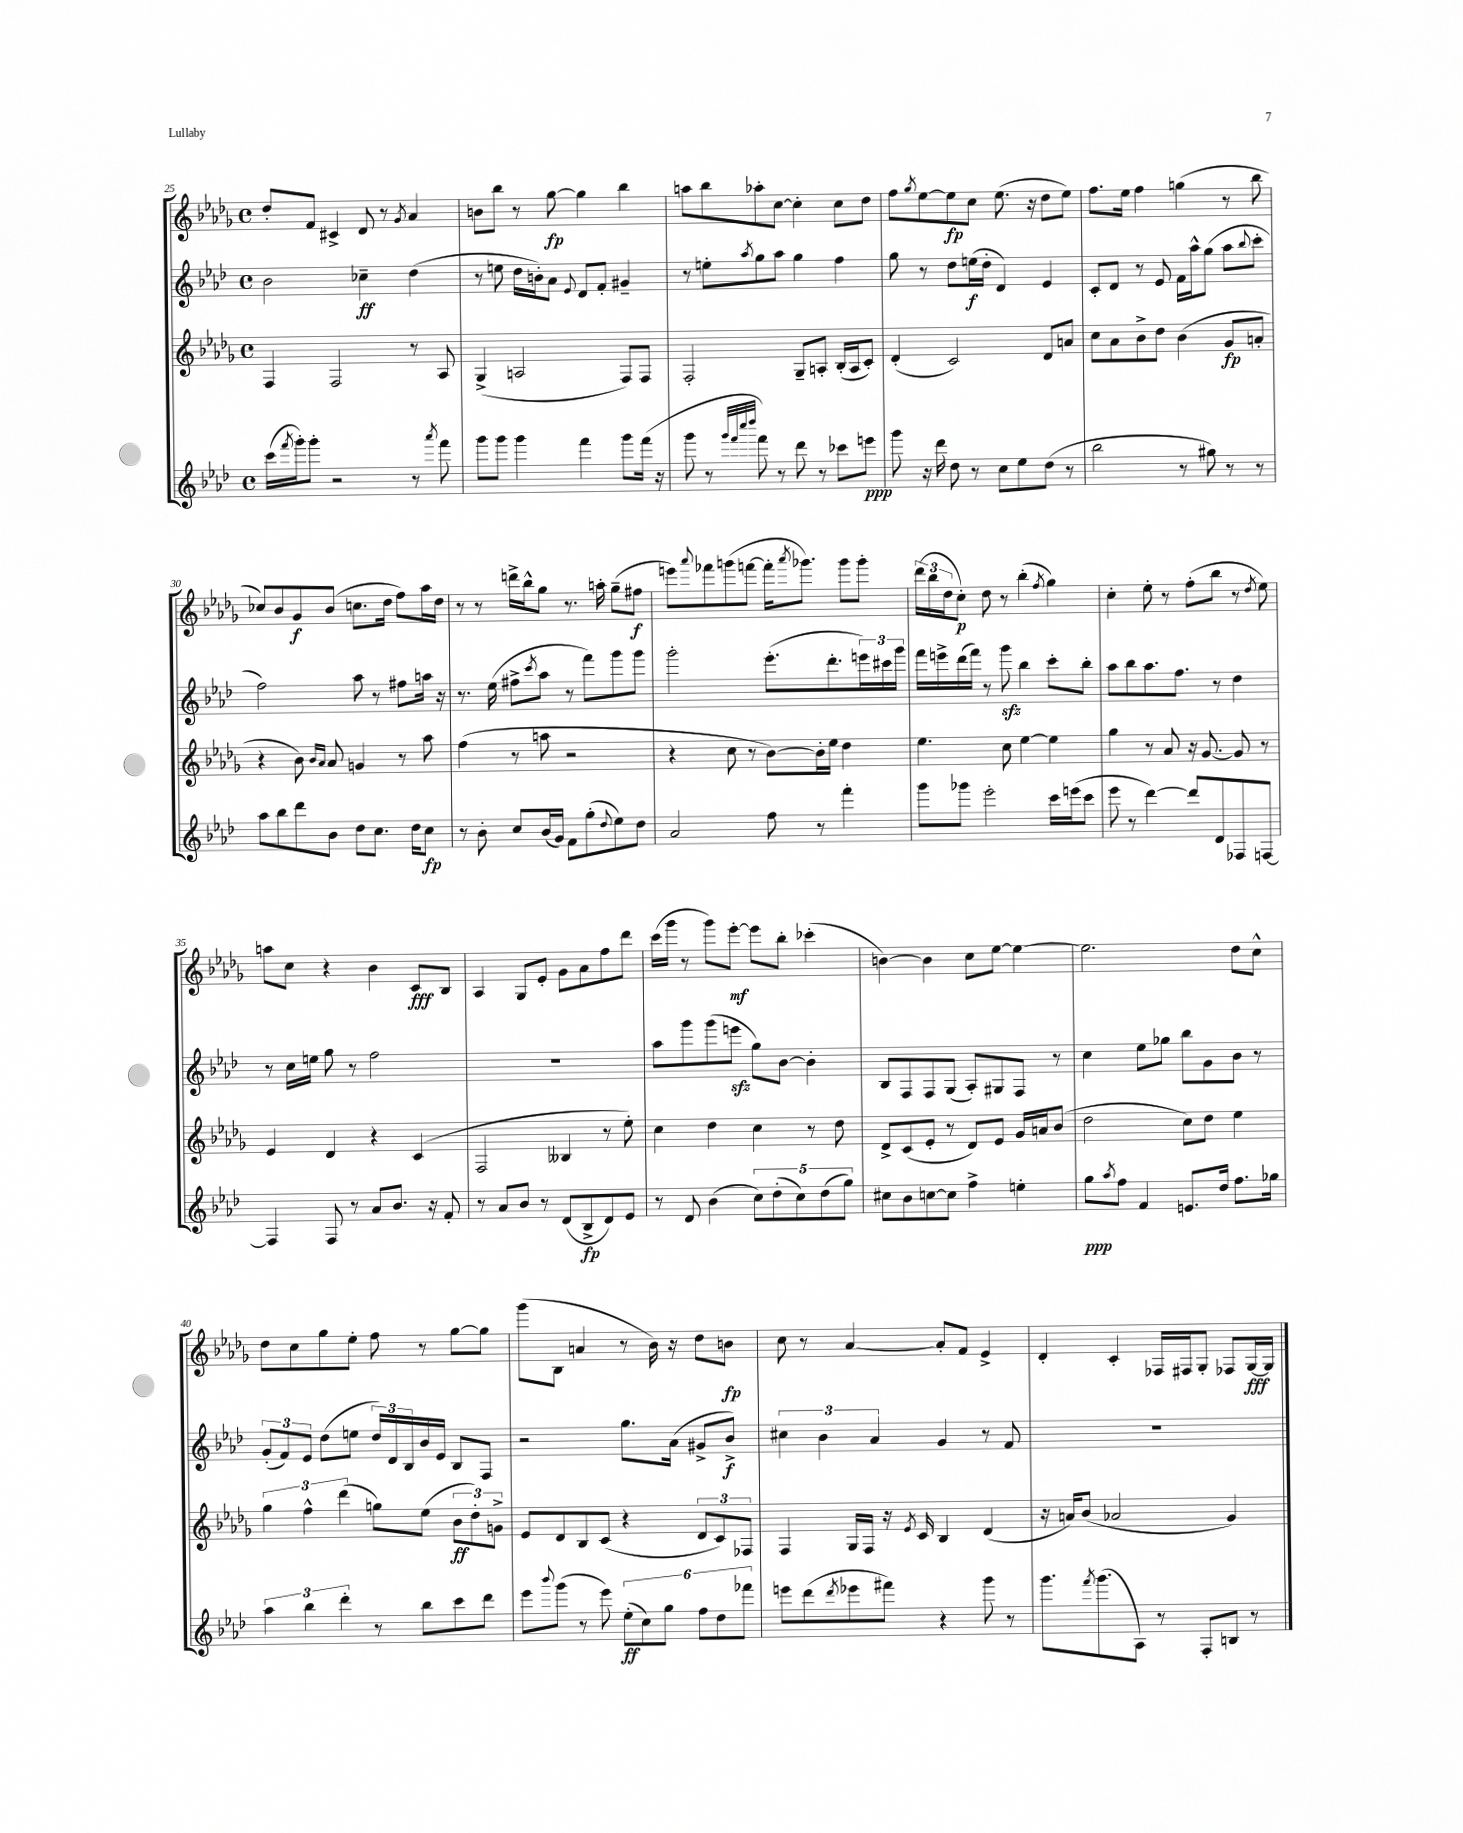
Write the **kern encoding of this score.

**kern	**dynam	**kern	**dynam	**kern	**dynam	**kern	**dynam
*part4	*part4	*part3	*part3	*part2	*part2	*part1	*part1
*staff4	*staff4	*staff3	*staff3	*staff2	*staff2	*staff1	*staff1
*clefG2	*	*clefG2	*	*clefG2	*	*clefG2	*
*k[b-e-a-d-]	*	*k[b-e-a-d-g-]	*	*k[b-e-a-d-]	*	*k[b-e-a-d-g-]	*
*M4/4	*	*M4/4	*	*M4/4	*	*M4/4	*
*met(c)	*	*met(c)	*	*met(c)	*	*met(c)	*
=25	=25	=25	=25	=25	=25	=25	=25
(16ccc\LL	.	4F/	.	2b-\	.	8dd-'/L	.
8qfff/	.	.	.	.	.	.	.
16ggg'\J)	.	.	.	.	.	.	.
8ggg'\J	.	.	.	.	.	8f/J	.
2r	.	2F/	.	.	.	4c#X^/	.
.	.	.	.	4cc-X~\	ff	8d-/	.
.	.	.	.	.	.	8r	.
.	.	.	.	.	.	8qg-/	.
8r	.	8r	.	(4dd-\	.	4a-/	.
8qaaa-/	.	.	.	.	.	.	.
8fff\	.	8A-/	.	.	.	.	.
=26	=26	=26	=26	=26	=26	=26	=26
8ggg\L	.	(4G-^/	.	8r	.	8bn\L	.
8ggg\J	.	.	.	8een\	.	8bb-\J	.
4ggg\	.	2An/	.	16dd-\LL	.	8r	.
.	.	.	.	16bn'\J)	.	.	.
.	.	.	.	8a-\J	.	[8gg-\	fp
.	.	.	.	8qqe-/	.	.	.
4fff\	.	.	.	8d-/L	.	4gg-\]	.
.	.	.	.	8f'/J	.	.	.
8ggg\L	.	8F/L)	.	4g#X~/	.	4bb-\	.
(16fff\Jk	.	8F/J	.	.	.	.	.
16r	.	.	.	.	.	.	.
=27	=27	=27	=27	=27	=27	=27	=27
8ggg\	.	2F'/	.	8r	.	8aan\L	.
8r	.	.	.	8een'\L	.	8bb-\	.
32qqggg/LLL	.	.	.	.	.	.	.
32qqfff/	.	.	.	.	.	.	.
32qqcccc/	.	.	.	.	.	.	.
32qqdddd-/JJJ	.	.	.	8qaa-/	.	.	.
8fff\)	.	.	.	8gg\	.	8aa-X'\	.
8r	.	.	.	8aa-\J	.	[8cc\J	.
8ddd-\	.	8G-~/L	.	4gg\	.	4cc'\]	.
8r	.	8An'/J	.	.	.	.	.
8ccc-X\L	.	(16B-'/LL	.	4ff\	.	8cc\L	.
.	.	16A/J	.	.	.	.	.
8eeen\J	ppp	8c'/J)	.	.	.	8dd-\J	.
=28	=28	=28	=28	=28	=28	=28	=28
8ggg\	.	(4d-'/	.	8gg\	.	8ff\L	.
.	.	.	.	.	.	8qgg-/	.
16r	.	.	.	8r	.	[8ee-\	.
16ddd-\	.	.	.	.	.	.	.
8dd-\	.	2c/)	.	8dd-\L	.	8ee-\]	fp
8r	.	.	.	(16een\L	f	8cc\J	.
.	.	.	.	16dd-'\JJ	.	.	.
8cc\L	.	.	.	4d-/)	.	(8.ee-\	.
8ee-\	.	.	.	.	.	.	.
.	.	.	.	.	.	16r	.
(8dd-\J	.	8d-/L	.	4e-/	.	8dd-\L	.
8r	.	8an/J	.	.	.	8ee-\J)	.
=29	=29	=29	=29	=29	=29	=29	=29
2bb-\	.	8cc\L	.	8c'/L	.	8.ff\L	.
.	.	8a-\	.	8d-/J	.	.	.
.	.	.	.	.	.	16ee-\Jk	.
.	.	8b-^\	.	8r	.	4ff\	.
.	.	8dd-\J	.	8e-/	.	.	.
8r	.	(4b-\	.	16f\LL	.	(4ggn\	.
.	.	.	.	16aa-^^\J	.	.	.
8gg#X\)	.	.	.	(8gg\J	.	.	.
8r	.	8g-/L	fp	8aa-\L	.	8r	.
.	.	.	.	8qqbb-/	.	.	.
8r	.	8an'/J	.	8ccc'\J	.	8bb-\	.
!!LO:LB:g=z
=30	=30	=30	=30	=30	=30	=30	=30
8aa-\L	.	4r	.	2ff\)	.	8cc-X/L)	.
8bb-\	.	.	.	.	.	8b-/	.
8ddd-\	.	8b-\)	.	.	.	8g-/	f
.	.	16qqb-/LL	.	.	.	.	.
.	.	16qqa-/JJ	.	.	.	.	.
8b-\J	.	8a-/	.	.	.	(8b-/J	.
8dd-\L	.	4gn/	.	8aa-\	.	8.ccn\L	.
8.cc\J	.	.	.	8r	.	.	.
.	.	.	.	.	.	16dd-\Jk	.
.	.	8r	.	8ff#X\L	.	8ff\L)	.
16dd-\KL	.	.	.	.	.	.	.
8cc\J	fp	8aa-\	.	16aan\Jk	.	16aa-\L	.
.	.	.	.	16r	.	16dd-\JJ	.
=31	=31	=31	=31	=31	=31	=31	=31
8r	.	(4ff\	.	8.r	.	8r	.
8b-'\	.	.	.	.	.	8r	.
.	.	.	.	(16ee-\	.	.	.
8cc/L	.	8r	.	8ff#X^\L	.	16dddn^\LL	.
.	.	.	.	.	.	16bb-^^\J	.
.	.	.	.	8qccc/	.	.	.
(16b-/L	.	8aan\	.	8aa-\J	.	8gg-\J	.
16g/JJ)	.	.	.	.	.	.	.
8f\L	.	2r	.	8r	.	8.r	.
(8gg'\	.	.	.	8fff\L)	.	.	.
.	.	.	.	.	.	16aan'\	.
8qqdd-/	.	.	.	.	.	.	.
8ee-\)	.	.	.	8ggg\	.	(8gg-~\L	.
8dd-\J	.	.	.	8ggg\J	.	8ff#X\J	f
=32	=32	=32	=32	=32	=32	=32	=32
2a-/	.	4r	.	2ggg'\	.	8eeen\L)	.
.	.	.	.	.	.	8qqaaa-/	.
.	.	.	.	.	.	8fff-X\	.
.	.	8cc\	.	.	.	(8gggn\	.
.	.	8r	.	.	.	[8fffn\J	.
8ff\	.	[8b-\L)	.	(8.eee-'\L	.	16fff'\KL]	.
.	.	.	.	.	.	8qaaa-/	.
.	.	.	.	.	.	8.ggg-X\J)	.
8r	.	16b-'\L]	.	.	.	.	.
.	.	16ee-\JJ	.	8.ddd-'\	.	.	.
4fff'\	.	4dd-\	.	.	.	8ggg-\L	.
.	.	.	.	24eeen\L)	.	8ggg-'\J	.
.	.	.	.	24ccc#X\	.	.	.
.	.	.	.	24ggg\JJ	.	.	.
=33	=33	=33	=33	=33	=33	=33	=33
8ggg\L	.	4.ee-\	.	16fff\LL	.	(24ddd-\LL	.
.	.	.	.	.	.	24bb-\	.
.	.	.	.	16eeen^\	.	.	.
.	.	.	.	.	.	24dd-\J	.
8ggg-X\J	.	.	.	(16ddd-\	.	8cc'\J)	p
.	.	.	.	16fff\JJ)	.	.	.
2eee-'\	.	.	.	8r	.	8dd-\	.
.	.	8cc\	.	8gggzz\	.	8r	.
.	.	[4ee-\	.	4bb-\	.	(4bb-'\	.
.	.	.	.	.	.	8qff/	.
16ccc\LL	.	4ee-\]	.	8ccc'\L	.	4gg-\)	.
(16eeen\J	.	.	.	.	.	.	.
8ccc\J	.	.	.	8bb-'\J	.	.	.
=34	=34	=34	=34	=34	=34	=34	=34
8eee-\	.	4gg-\	.	8aa-\L	.	4cc'\	.
8r	.	.	.	8bb-\	.	.	.
[4ddd-\)	.	8r	.	8.aa-\	.	8ee-'\	.
.	.	8a-/	.	.	.	8r	.
.	.	.	.	8.ff\J	.	.	.
8ddd-/L]	.	16r	.	.	.	(8ff'\L	.
.	.	[8.g-/	.	.	.	.	.
8d-/	.	.	.	8r	.	8bb-\J	.
8F-X/	.	8g-/]	.	4dd-\	.	8r	.
.	.	.	.	.	.	8qdd-/	.
[8Fn/J	.	8r	.	.	.	8ee-\)	.
!!LO:LB:g=z
=35	=35	=35	=35	=35	=35	=35	=35
4F/]	.	4e-/	.	8r	.	8aan\L	.
.	.	.	.	16cc\LL	.	8cc\J	.
.	.	.	.	16een\JJ	.	.	.
8F/	.	4d-/	.	8gg\	.	4r	.
8r	.	.	.	8r	.	.	.
8a-/L	.	4r	.	2ff\	.	4b-\	.
8.b-/J	.	.	.	.	.	.	.
.	.	(4c/	.	.	.	8c/L	fff
16r	.	.	.	.	.	.	.
8f'/	.	.	.	.	.	8B-/J	.
=36	=36	=36	=36	=36	=36	=36	=36
8r	.	2F/	.	1r	.	4A-/	.
8a-/L	.	.	.	.	.	.	.
8b-/J	.	.	.	.	.	8G-/L	.
8r	.	.	.	.	.	8e-'/J	.
(8d-/L	.	4B--X/	.	.	.	8g-\L	.
8B-^/	fp	.	.	.	.	8a-\	.
8d-/)	.	8r	.	.	.	8ff\	.
8e-/J	.	8ee-'\)	.	.	.	8ddd-\J	.
=37	=37	=37	=37	=37	=37	=37	=37
8r	.	4cc\	.	8aa-\L	.	(16ccc\LL	.
.	.	.	.	.	.	16ggg-\JJ	.
8d-/	.	.	.	8ggg\	.	8r	.
(4b-\	.	4dd-\	.	(8ggg\	.	8ggg-\L)	.
.	.	.	.	8eeenzz\J	.	[8eee-'\J	mf
10cc\L)	.	4cc\	.	8gg\L)	.	8eee-\L]	.
(10dd-'\	.	.	.	.	.	.	.
.	.	.	.	[8b-\J	.	8bb-'\J	.
10cc\)	.	.	.	.	.	.	.
.	.	8r	.	4b-'\]	.	(4ccc-X'\	.
(10dd-\	.	.	.	.	.	.	.
.	.	8dd-\	.	.	.	.	.
10gg\J)	.	.	.	.	.	.	.
=38	=38	=38	=38	=38	=38	=38	=38
8cc#X\L	.	8d-^/L	.	8B-/L	.	[4bn\)	.
8b-\	.	(8c/	.	8F/	.	.	.
[8ccn\	.	8e-'/J	.	8F/	.	4b\]	.
8cc\J]	.	8r	.	(8G/J	.	.	.
4ff^\	.	8d-/L)	.	8A-'/L)	.	8cc\L	.
.	.	8e-/J	.	8G#X/	.	[8ee-\J	.
4een'\	.	16g-/LL	.	8F/J	.	4ee-\_	.
.	.	16an/J	.	.	.	.	.
.	.	(8b-/J	.	8r	.	.	.
=39	=39	=39	=39	=39	=39	=39	=39
8gg\L	ppp	2dd-\	.	4cc\	.	2.ee-\]	.
8qaa-/	.	.	.	.	.	.	.
8ff\J	.	.	.	.	.	.	.
4f/	.	.	.	8ee-\L	.	.	.
.	.	.	.	8gg-X\J	.	.	.
8.en/L	.	8cc\L)	.	8bb-\L	.	.	.
.	.	8dd-\J	.	8g\	.	.	.
16dd-/Jk	.	.	.	.	.	.	.
8.ff\L	.	4ee-\	.	8b-\J	.	8dd-\L	.
.	.	.	.	8r	.	8cc^^\J	.
16gg-X\Jk	.	.	.	.	.	.	.
!!LO:LB:g=z
=40	=40	=40	=40	=40	=40	=40	=40
6aa-\	.	6gg-\	.	(12g'/L	.	8dd-\L	.
.	.	.	.	12f/)	.	.	.
.	.	.	.	.	.	8cc\	.
6bb-\	.	6ff^^\	.	12e-/J	.	.	.
.	.	.	.	(8dd-\L	.	8gg-\	.
6ddd-'\	.	(6ddd-\	.	.	.	.	.
.	.	.	.	8een\J	.	8ee-'\J	.
8r	.	8ggn\L)	.	24dd-/LL)	.	8ff\	.
.	.	.	.	24d-/	.	.	.
.	.	.	.	24B-/	.	.	.
8bb-\L	.	(8ee-\J	.	16b-/	.	8r	.
.	.	.	.	16e-/JJ	.	.	.
8ccc\	.	12b-\L	ff	8B-/L	.	[8gg-\L	.
.	.	12dd-'\)	.	.	.	.	.
8ddd-\J	.	.	.	8F/J	.	8gg-\J]	.
.	.	12gn^\J	.	.	.	.	.
=41	=41	=41	=41	=41	=41	=41	=41
8eee-\L	.	8e-/L	.	2r	.	(8ggg-\L	.
8qqbbb-/	.	.	.	.	.	.	.
(8ggg\J	.	8d-/	.	.	.	8B-\J	.
8r	.	8B-/	.	.	.	4an/	.
8eee-\)	.	(8c/J	.	.	.	.	.
(12ee-'\L	ff	4r	.	8.gg\L	.	8r	.
12cc\)	.	.	.	.	.	.	.
.	.	.	.	.	.	16b-\)	.
12gg\J	.	.	.	.	.	.	.
.	.	.	.	(16a-\Jk	.	16r	.
12ff\L	.	12d-/L	.	8g#X^/L	.	8dd-\L	.
12dd-\	.	12c/)	.	.	.	.	.
.	.	.	.	8b-^/J)	f	8bn\J	fp
12fff-X\J	.	12F-X/J	.	.	.	.	.
=42	=42	=42	=42	=42	=42	=42	=42
8eeen\L	.	4F/	.	6cc#X\	.	8cc\	.
(8ddd-\	.	.	.	.	.	8r	.
.	.	.	.	6b-\	.	.	.
8qddd-/	.	.	.	.	.	.	.
8eee-X\	.	16G-/LL	.	.	.	[4a-/	.
.	.	16F/JJ	.	.	.	.	.
.	.	.	.	6a-/	.	.	.
8fff#X\J)	.	16r	.	.	.	.	.
.	.	8qe-/	.	.	.	.	.
.	.	16c/	.	.	.	.	.
4r	.	4B-/	.	4g/	.	8a-'/L]	.
.	.	.	.	.	.	8f/J	.
8ggg\	.	(4d-/	.	8r	.	4e-^/	.
8r	.	.	.	8f/	.	.	.
=43	=43	=43	=43	=43	=43	=43	=43
8.ggg\L	.	16r	.	1r	.	4d-'/	.
.	.	16an/KL)	.	.	.	.	.
.	.	(8b-/J	.	.	.	.	.
8qfff/	.	.	.	.	.	.	.
(8.ggg\	.	.	.	.	.	.	.
.	.	2a-X/	.	.	.	4c'/	.
8A-\J)	.	.	.	.	.	.	.
8r	.	.	.	.	.	16F-X/LL	.
.	.	.	.	.	.	16F#X/J	.
8F'/L	.	.	.	.	.	8G-'/J	.
8Bn/J	.	4g-/)	.	.	.	8F-X/L	.
8r	.	.	.	.	.	[16G-/L	fff
.	.	.	.	.	.	16G-/JJ]	.
==	==	==	==	==	==	==	==
*-	*-	*-	*-	*-	*-	*-	*-
